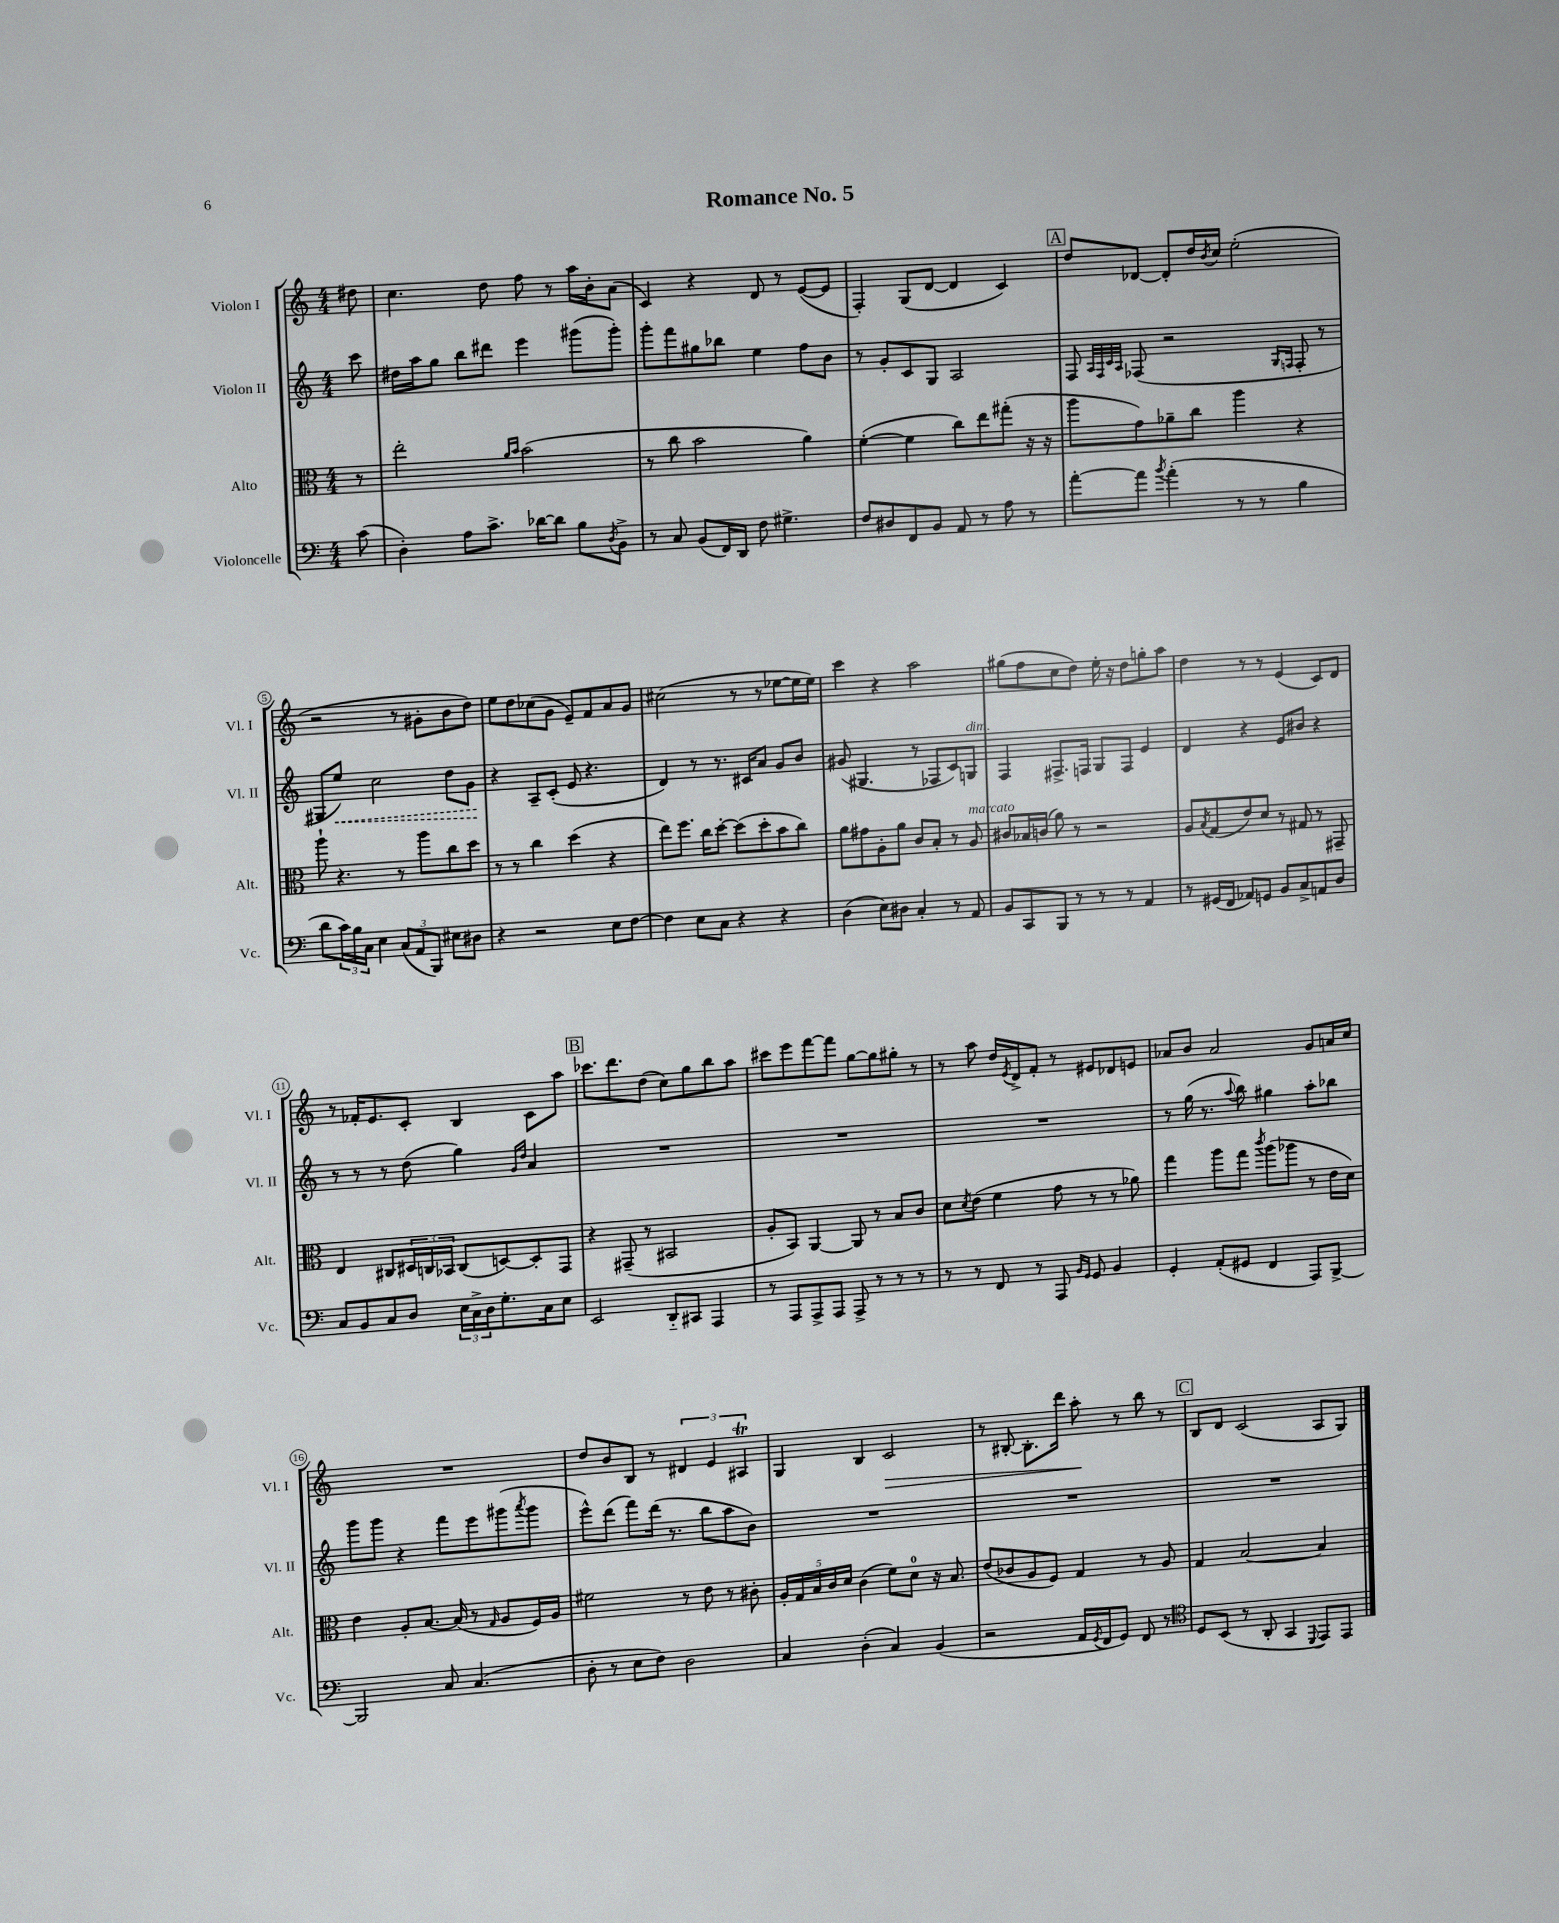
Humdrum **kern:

**kern	**kern	**kern	**kern
*staff4	*staff3	*staff2	*staff1
*clefF4	*clefC3	*clefG2	*clefG2
*k[]	*k[]	*k[]	*k[]
*M4/4	*M4/4	*M4/4	*M4/4
(8c	8r	8ccc	8dd#
=	=	=	=
4D')	2ee'	16dd#	4.cc
.	.	16aa	.
.	.	8gg	.
8A	.	8bb	.
8.c^	.	8ddd#	8dd
.	16qqa	.	.
.	16qqb	.	.
.	(2b	4eee	8ff
[16d-	.	.	.
8d-]	.	.	8r
8B	.	(8ggg#	16aa
.	.	.	16b'
8qD	.	.	.
8BB^	.	8ggg#')	(8a
=	=	=	=
8r	8r	8ggg'	4c)
8C	8cc	8fff	.
(8BB	2b	8gg#	4r
16FF)	.	8bb-	.
16DD	.	.	.
8F	.	4ee	8d
4.G#^	.	.	8r
.	4a)	8ff	([8e
.	.	8b	8e]
=	=	=	=
8F	([4f'	8r	4F')
8D#	.	8g'	.
8FF	4f]	8c	(8G
8BB	.	8G	[8d
8AA	8cc)	2A	4d]
8r	8ee	.	.
8A	(8gg#'	.	4c)
8r	16r	.	.
.	16r	.	.
=	=	=	=
[8a'	8aa	8F	8dd
.	.	32qqA	.
.	.	32qqF	.
.	.	32qqc	.
.	.	32qqA	.
8a]	8g)	(8F-	[8d-
8qb	.	.	.
(4a'	8a-~	2r	8d-']
.	8cc	.	16dd
.	.	.	8qb
.	.	.	16cc
8r	4aa	.	(2ee'
8r	.	.	.
.	.	16qqG	.
.	.	16qqF	.
4B	4r	8F'	.
.	.	8r	.
=	=	=	=
8d	8aa`	8G#	2r
24c)	4.r	8ee)	.
24B	.	.	.
24C	.	.	.
4E	.	2cc	.
(12C	8r	.	8r
12AA	.	.	.
.	8aa	.	8g#'
12BBB)	.	.	.
8E#	8cc	8dd	8b
8D#	8dd	8g	8dd)
=	=	=	=
4r	8r	4r	8ee
.	8r	.	8dd
2r	4cc	8A~	(8cc-
.	.	(8c'	8g
.	(4dd	8e	8e~)
.	.	4.r	8f
8E	4r	.	8a
[8F	.	.	8g
=	=	=	=
4F]	8ee)	4d)	(2cc#
.	8.ff	.	.
8E	.	8r	.
.	16cc	.	.
8C	[8dd'	8.r	.
4r	(8dd]	.	8r
.	.	16c#	.
.	8dd'	8a	8r
4r	8b	8g	[8ee-
.	8cc)	8b	16ee-]
.	.	.	16ee-)
=	=	=	=
(4D	8a	(8g#	4ccc
.	8g#	4.G#	.
8E)	8A'	.	4r
8D#	8a	.	.
4C'	8c	8r	2aa
.	8B'	8F-	.
8r	8r	8c)	.
8AA	8A	8G	.
=	=	=	=
8BB	8c#	4F	(8gg#
8CC	16B-	.	8ff
.	(16c	.	.
8BBB	8a)	8.F#^	8cc
8r	8r	.	8dd)
.	.	16F	.
8r	2r	8G	16ee'
.	.	.	16r
8r	.	8F	8dd
4AA	.	4e	8gg'
.	.	.	8aa
=	=	=	=
8r	8A	4d	4dd
.	8qB	.	.
(16GG#	(8G	.	.
16FF	.	.	.
8AA-)	8e)	4r	8r
8GG	8d	.	8r
8BB	8r	8e	(4e
8C^	8G#	8b#	.
8AA	8r	4r	8c)
8D	8GG#~	.	8d
=	=	=	=
8C	4E	8r	8r
8BB	.	8r	16f-'
.	.	.	8.e
8C	8C#	8r	.
8D	24D#	(8dd	8c'
.	24C	.	.
.	24BB-	.	.
24E	(8C	4gg)	4B
24C^	.	.	.
24D	.	.	.
8.G'	[8D)	.	.
.	.	16qqg	.
.	.	16qqdd	.
.	8D']	4a	8c
16C	.	.	.
8E	8GG	.	8aa
=	=	=	=
2EE	4r	1r	8.ccc-
.	.	.	8.ddd
.	(8GG#~	.	.
.	8r	.	(8dd
8DD'~	2BB#	.	8cc)
8CC#	.	.	8gg
4AAA	.	.	8bb
.	.	.	8aa
=	=	=	=
8r	8A'	1r	8ccc#
8AAA	8BB)	.	8eee
8AAA^	[4AA	.	[8fff
8AAA	.	.	8fff]
8AAA^	8AA]	.	[8gg
8r	8r	.	8gg]
8r	8B	.	8gg#'
8r	8c	.	8r
=	=	=	=
8r	8d	1r	8r
.	8qd	.	.
8r	(8e	.	8aa
8FF	4f	.	16dd
.	.	.	8qe
.	.	.	16d^
8r	.	.	8f'
8AAA	8g	.	8r
16qqBB	.	.	.
16qqGG	.	.	.
8GG	8r	.	8e#
4BB	8r	.	8d-
.	8a-)	.	8e
=	=	=	=
4GG'	4gg	8r	8a-
.	.	(16gg	8b
.	.	8.r	.
(8AA'	8aa	.	2a-
.	.	8qqaa	.
8GG#	8gg	8bb)	.
.	8qccc	.	.
4FF	(8aa	4gg#	.
.	8aa-	.	.
8AAA)	8r	8aa'	8g
[8BBB^	16e	8bb-	16a
.	16d)	.	16cc
=	=	=	=
2BBB]	4e	8ggg	1r
.	.	8ggg	.
.	8A'	4r	.
.	[8.B	.	.
8C	.	8fff	.
.	(16B]	.	.
(4.C	8r	8eee	.
.	16qqG	.	.
.	8A	(8ggg#	.
.	.	8qaaa	.
.	16F)	8ggg#	.
.	16A	.	.
=	=	=	=
8D'	2f#	8eee^^)	8dd
8r	.	(8ddd	8b
8E	.	8fff)	8B
8F)	.	(16ddd	8r
.	.	8.r	.
2D	8r	.	6d#
.	8e	8bb	.
.	.	.	6e
.	8r	8aa	.
.	.	.	6A#
.	8c#'	8b)	.
=	=	=	=
4C	20A'	1r	4G
.	20G	.	.
.	20B	.	.
.	20c	.	.
.	20d	.	.
(4D'	(4c	.	4B
4C)	8f)	.	2c
.	8d	.	.
(4BB	16r	.	.
.	8.B	.	.
=	=	=	=
2r	(8e	1r	8r
.	8c-	.	[8B#'
.	8A	.	8.B#']
.	8F)	.	.
.	.	.	16ddd
16AA	4G	.	8aa'
8qGG	.	.	.
16FF	.	.	.
8GG)	.	.	8r
8FF	8r	.	8bb
8r	8A	.	8r
=	=	=	=
*clefC4	*	*	*
8D	4G	1r	8B
(8BB	.	.	8d
8r	[2B	.	(2c
8AA'	.	.	.
4GG	.	.	.
8qqDD	.	.	.
8EE)	4B]	.	8A
8EE	.	.	8G)
==	==	==	==
*-	*-	*-	*-
